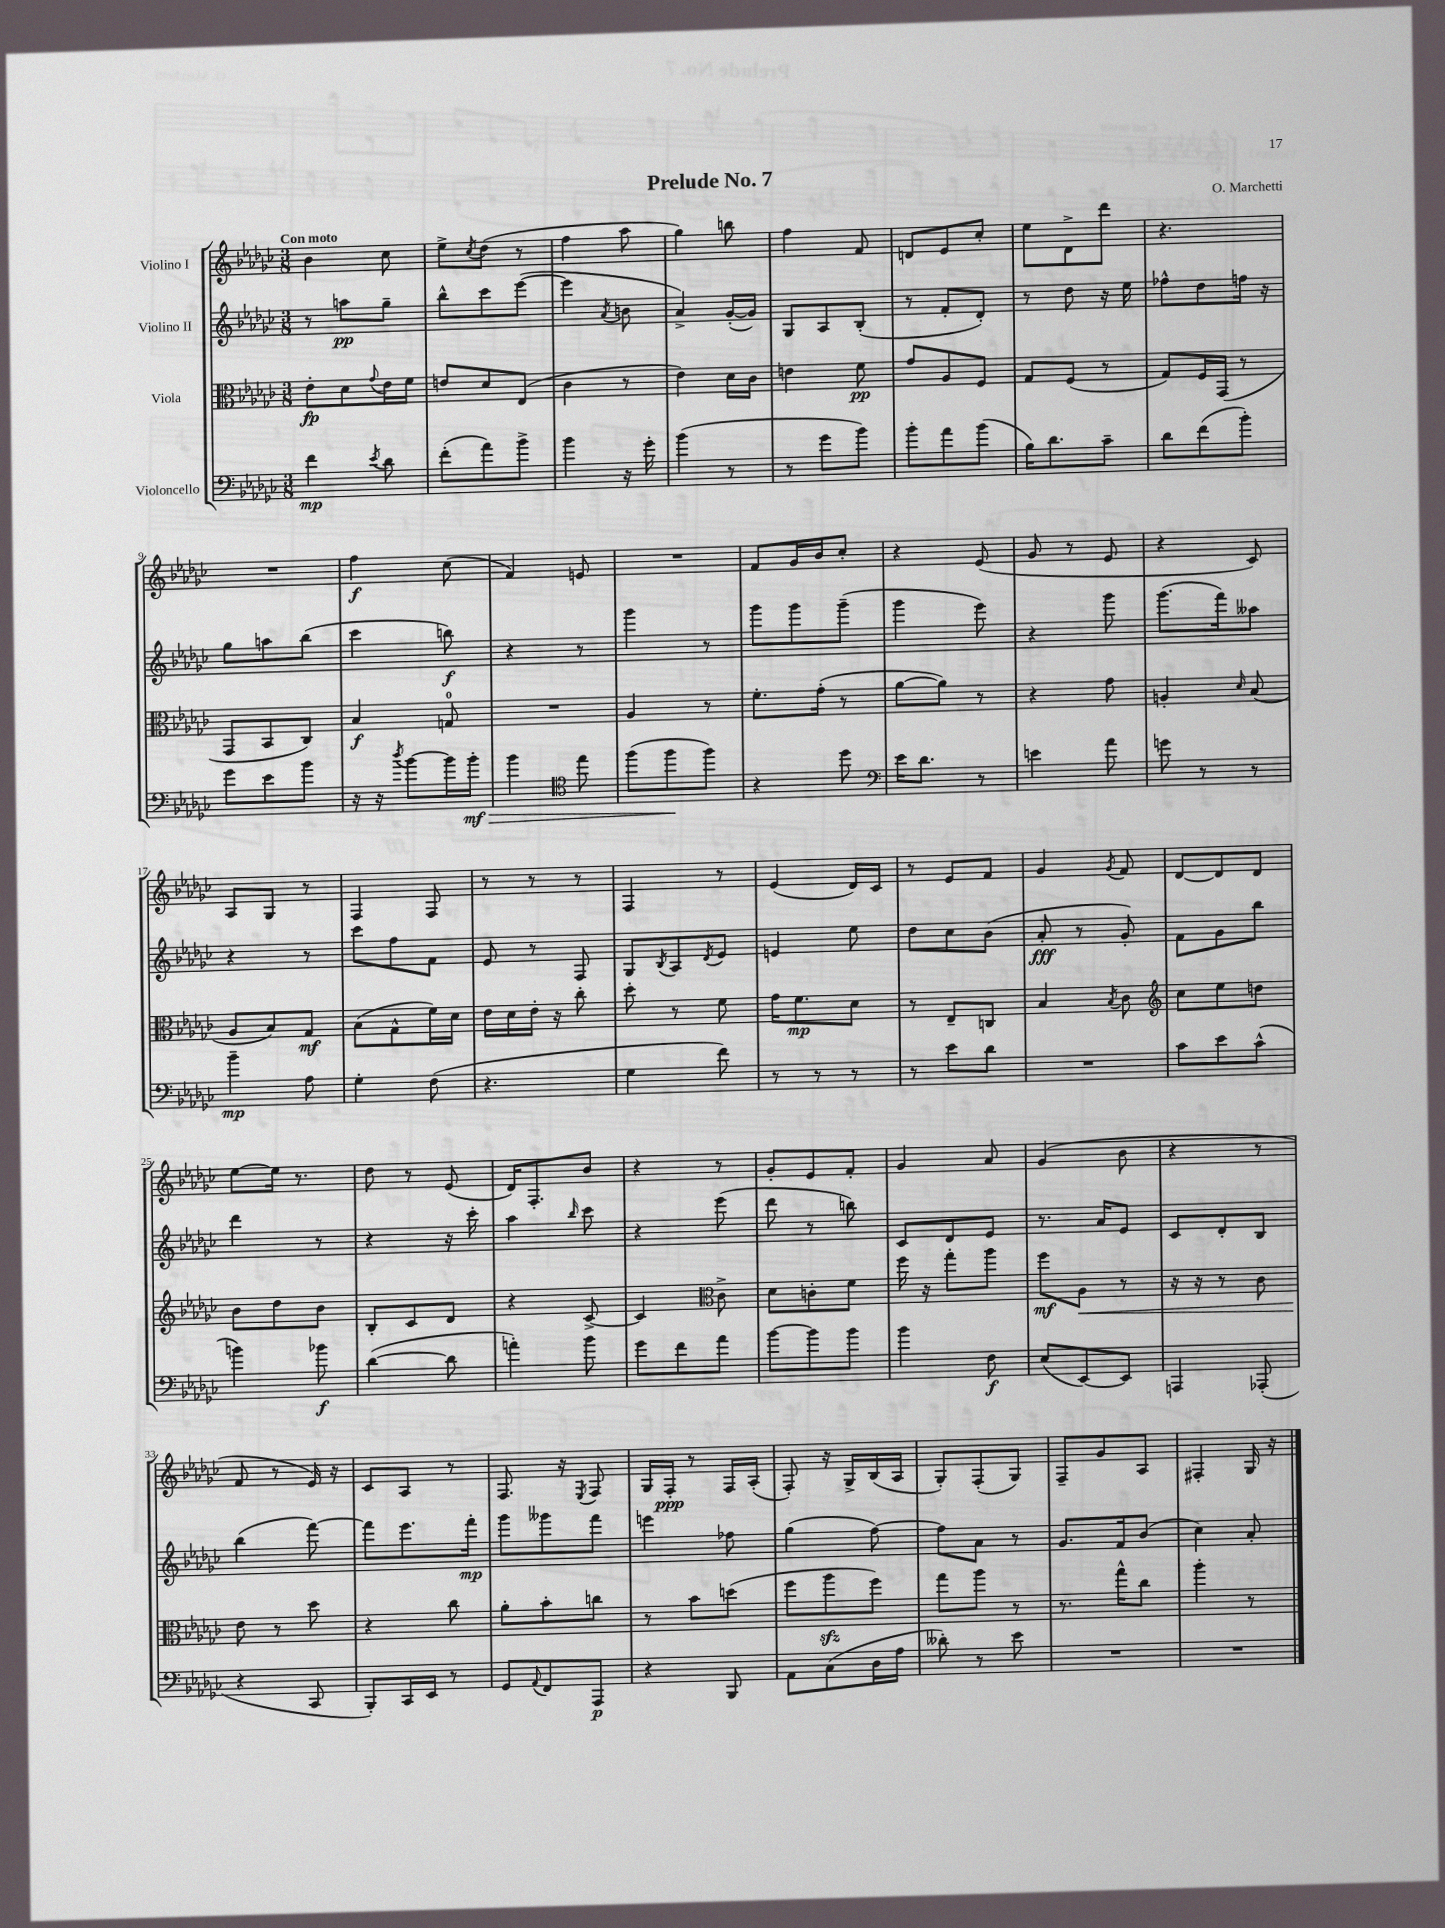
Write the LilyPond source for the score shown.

\header { title = "Prelude No. 7" composer = "O. Marchetti" }
<<
\new StaffGroup <<
\new Staff = "s0" \with { instrumentName = "Violino I" } {
    \clef treble \key ges \major \numericTimeSignature \time 3/8 \tempo "Con moto"
    bes'4 ces''8 |
    ees''8-> \acciaccatura { ces''8 } des''8( r8 |
    f''4 aes''8 |
    ges''4) b''8 |
    f''4 f'8 |
    d'8 ees'8 ces''8-. |
    ees''8 des'8-> des'''8 |
    r4. |
    R4. |
    f''4\f ces''8( |
    f'4) e'8 |
    R4. |
    f'8 ges'16 bes'16 ces''8-. |
    r4 ees'8( |
    ges'8 r8 ees'8 |
    r4 ces'8) |
    aes8 ges8 r8 |
    f4 f8 |
    r8 r8 r8 |
    f4 r8 |
    ees'4( des'16) ces'16 |
    r8 ees'8 f'8 |
    ges'4 \acciaccatura { ges'8 } f'8 |
    des'8~ des'8 des'8 |
    ees''8~ ees''16 r8. |
    des''8 r8 ees'8( |
    des'16) f8.-. bes'8 |
    r4 r8 |
    ges'8-. ees'8 f'8-. |
    ges'4 aes'8 |
    ges'4( bes'8 |
    r4 r8 |
    f'8 r8 ees'16) r16 |
    ces'8 aes8 r8 |
    f8. r16 \acciaccatura { ees8 } f8 |
    ges16 f16-.\ppp r8 f16 aes16-.( |
    f8-.) r16 ges16-> bes16( aes16 |
    ges8-.) f8-.( ges8) |
    f8-- ges'8 aes8 |
    fis4-. ges16 r16 \bar "|." |
}
\new Staff = "s1" \with { instrumentName = "Violino II" } {
    \clef treble \key ges \major \numericTimeSignature \time 3/8
    r8 a''8\pp ges''8-- |
    bes''8-^ ces'''8 ees'''8~( |
    ees'''4 \acciaccatura { aes'8 } b'8 |
    aes'4->) ges'16~-.( ges'16) |
    ges8 aes8 bes8-.( |
    r8 f'8-. des'8-.) |
    r8 des''8 r16 ees''16 |
    fes''8-^ des''8 f''16 r16 |
    ges''8 a''8 bes''8( |
    ces'''4 b''8\f) |
    r4 r8 |
    ges'''4 r8 |
    ges'''8 ges'''8 ges'''8--( |
    ges'''4 ees'''8) |
    r4 ges'''8 |
    ges'''8.( f'''16) aeses''8 |
    r4 r8 |
    ces'''8 f''8 f'8 |
    ees'8 r8 f8 |
    ges8 \acciaccatura { bes8 } aes8 \acciaccatura { des'8 } ees'8 |
    e'4 ees''8 |
    des''8 ces''8 bes'8( |
    aes'8-.\fff r8 ges'8-.) |
    f'8 ges'8 bes''8 |
    des'''4 r8 |
    r4 r16 ces'''16-. |
    aes''4 \grace { bes''16 } ces'''8 |
    r4 ees'''8( |
    des'''8 r8 b''8) |
    ces'8 des'8 ees'8 |
    r8. aes'16 ees'8 |
    ces'8 des'8-. bes8 |
    bes''4( f'''8~) |
    f'''8 ees'''8. f'''16-.\mp |
    ges'''8 geses'''8 f'''8 |
    e'''4 fes''8 |
    ges''4( f''8~) |
    f''8 aes'8 r8 |
    ges'8. f'16 bes'8( |
    ces''4) aes'8-. \bar "|." |
}
\new Staff = "s2" \with { instrumentName = "Viola" } {
    \clef alto \key ges \major \numericTimeSignature \time 3/8
    ees'8-.\fp des'8 \appoggiatura { ges'8 } ees'16 f'16 |
    e'8 des'8 ees8( |
    ces'4 r8 |
    ees'4) des'16 ces'16 |
    e'4 f'8\pp |
    ges'8 aes8 f8 |
    ges8 f8( r8 |
    ges8) f16 ges,16( r8 |
    ges,8 bes,8 ces8) |
    bes4\f g8-0 |
    R4. |
    aes4 r8 |
    f'8.-. ges'16-.( r8 |
    aes'8~ aes'8) r8 |
    r4 ges'8 |
    a4-. \grace { des'16 } bes8( |
    aes8 bes8) ges8\mf |
    bes8( ges8-^ f'16) des'16 |
    ees'16 des'16 ees'16-. r16 ces''8-. |
    des''8-. r8 f'8 |
    ges'16 f'8.\mp des'8 |
    r8 ees8-- c8 |
    bes4 \acciaccatura { bes8 } ces'8 |
    \clef treble ces''8 ees''8 d''8 |
    bes'8 des''8 bes'8 |
    bes8-. ces'8 des'8 |
    r4 ces'8~-> |
    ces'4 \clef alto ces'8-> |
    des'8 c'8-. f'8 |
    f''16 r16 ges''8-. aes''8 |
    f''8\mf aes8\< r8 |
    r16 r16 r8 ces'8 |
    ees'8\! r8 des''8 |
    r4 ces''8 |
    aes'8-. bes'8-. c''8 |
    r8 bes'8 d''8( |
    f''8 aes''8\sfz f''8) |
    ges''8 aes''8 r8 |
    r8. ges''16-^ ces''8 |
    aes''4-. r8 \bar "|." |
}
\new Staff = "s3" \with { instrumentName = "Violoncello" } {
    \clef bass \key ges \major \numericTimeSignature \time 3/8
    f'4\mp \acciaccatura { ees'8 } des'8 |
    f'8-.( aes'8) bes'8-> |
    bes'4 r16 ges'16-. |
    bes'4( r8 |
    r8 ges'8 bes'8) |
    bes'8-. aes'8 bes'8( |
    bes16) des'8. ces'8-- |
    des'8 f'8( bes'8-.) |
    ges'8 ees'8 bes'8 |
    r16 r16 \acciaccatura { des''8 } bes'8~ bes'16 bes'16-.\mf\> |
    bes'4 \clef tenor ees''8 |
    f''8( f''8\! f''8) |
    r4 des''8 |
    \clef bass ees'16 des'8. r8 |
    e'4 aes'8 |
    g'8 r8 r8 |
    bes'4--\mp aes8 |
    ges4-. f8( |
    r4. |
    ges4 f'8) |
    r8 r8 r8 |
    r8 ees'8 des'8 |
    R4. |
    ces'8 ees'8 ces'8-^( |
    b'4) bes'8\f |
    des'4~( des'8 |
    a'4-.) bes'8 |
    ges'8 f'8 aes'8 |
    bes'8~ bes'8 bes'8 |
    bes'4 f8\f |
    ees8( ees,8~) ees,8 |
    a,,4 aes,,8-.( |
    r4 ces,8 |
    bes,,8-.) ces,16 ees,16 r8 |
    ges,8 \appoggiatura { aes,8 } f,8 aes,,8\p |
    r4 bes,,8 |
    aes,8 ces8( des16 aes16 |
    deses'8-.) r8 ees'8 |
    R4. |
    R4. \bar "|." |
}
>>
>>
